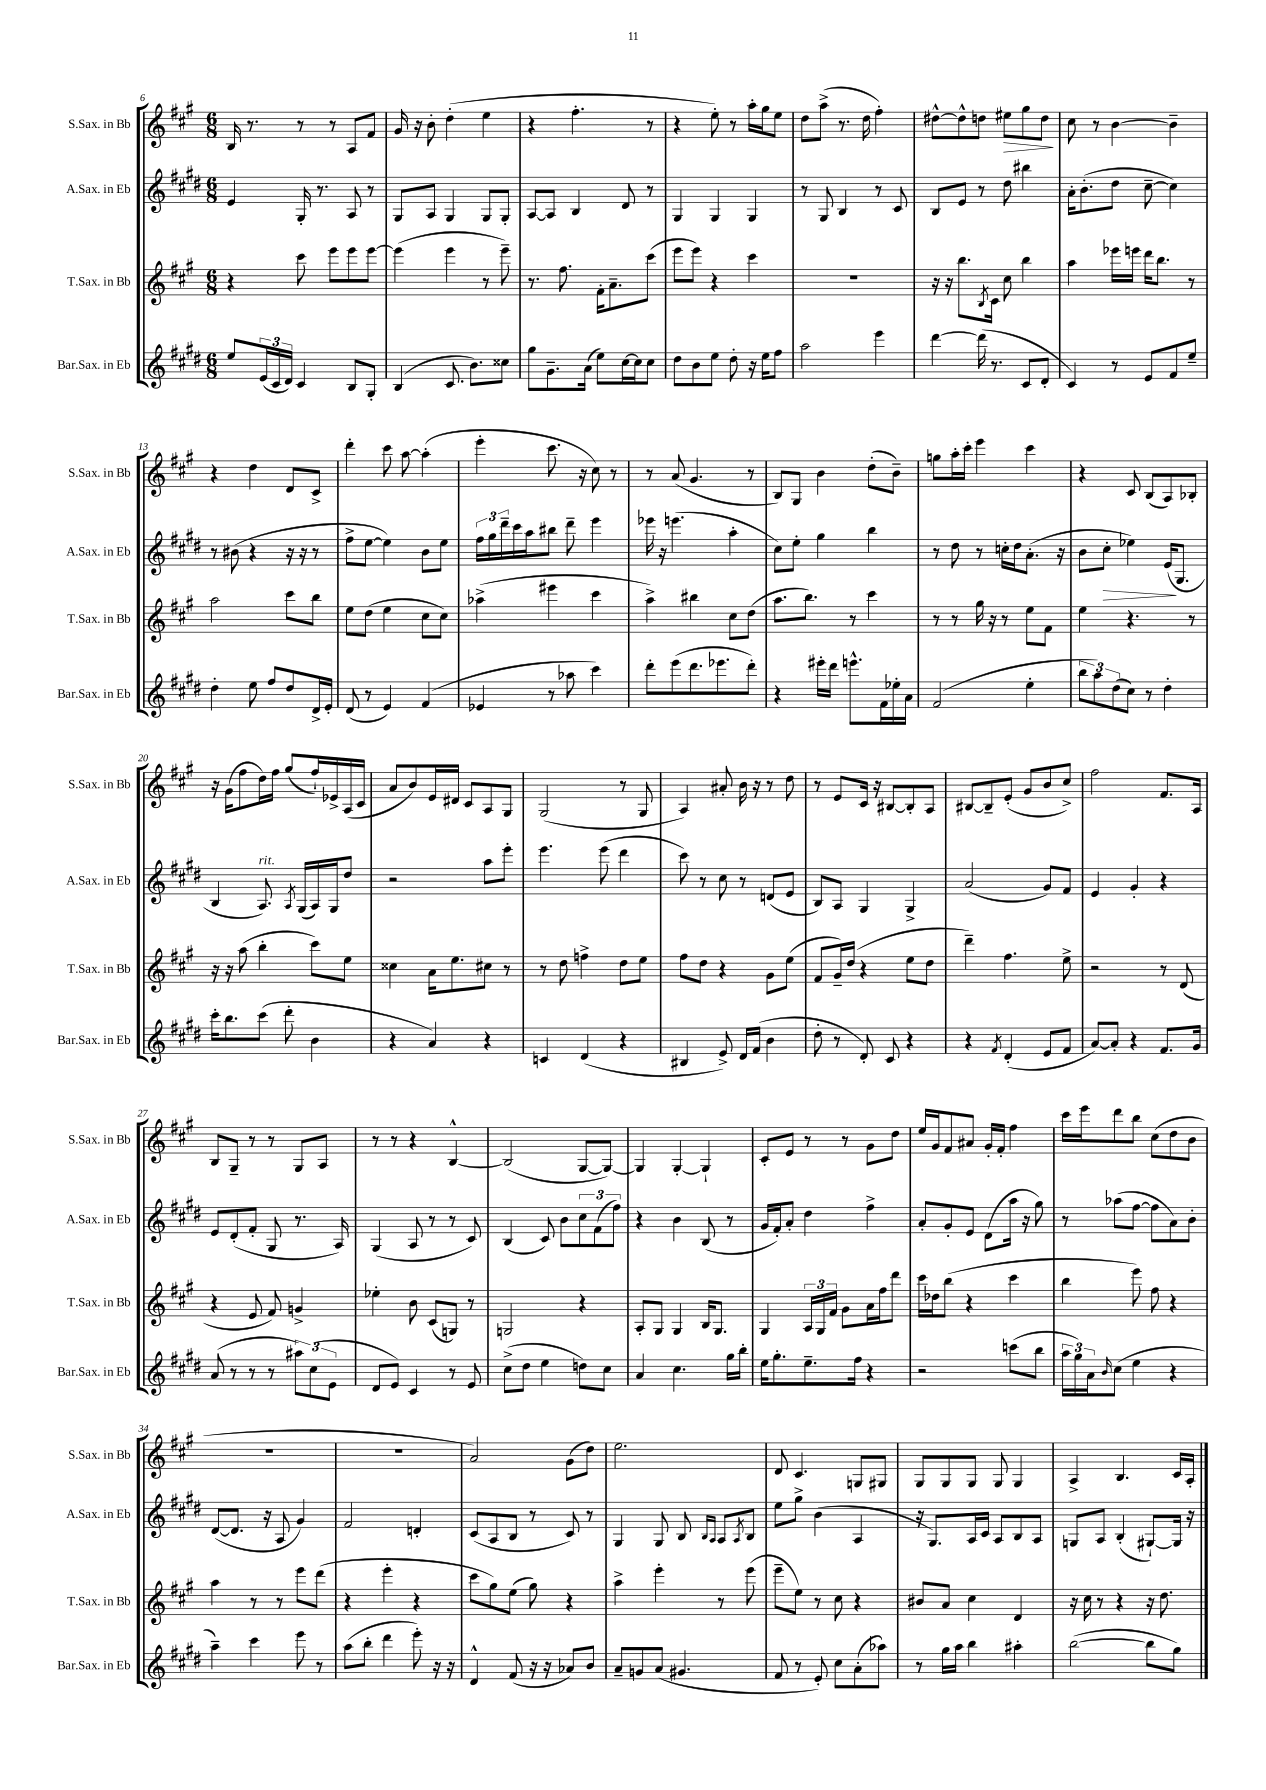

**kern	**kern	**kern	**dynam	**kern	**dynam
*part4	*part3	*part2	*part2	*part1	*part1
*staff4	*staff3	*staff2	*staff2	*staff1	*staff1
*I"Bar.Sax. in Eb	*I"T.Sax. in Bb	*I"A.Sax. in Eb	*	*I"S.Sax. in Bb	*
*I'Bar.Sax. in Eb	*I'T.Sax. in Bb	*I'A.Sax. in Eb	*	*I'S.Sax. in Bb	*
*clefG2	*clefG2	*clefG2	*	*clefG2	*
*k[f#c#g#d#]	*k[f#c#g#]	*k[f#c#g#d#]	*	*k[f#c#g#]	*
*M6/8	*M6/8	*M6/8	*	*M6/8	*
=6	=6	=6	=6	=6	=6
8ee/L	4r	4e/	.	16B/	.
.	.	.	.	8.r	.
(24e/L	.	.	.	.	.
24c#/	.	.	.	.	.
24d#/JJ)	.	.	.	.	.
4c#/	8ccc#\	16G#'/	.	8r	.
.	.	8.r	.	.	.
.	8eee\L	.	.	8r	.
8B/L	8eee\	8A/	.	8A/L	.
8G#'/J	[8eee\J	8r	.	8f#/J	.
=7	=7	=7	=7	=7	=7
(4B/	(4eee\]	8G#/L	.	16g#/	.
.	.	.	.	16r	.
.	.	8A/J	.	8b'\	.
8.c#/	4eee\	4G#/	.	(4dd'\	.
8.b\L)	.	.	.	.	.
.	8r	8G#/L	.	4ee\	.
8cc##X\J	8eee~\)	8G#'/J	.	.	.
=8	=8	=8	=8	=8	=8
8gg#\L	8.r	[8A/L	.	4r	.
8.g#~\	.	8A/J]	.	.	.
.	8.ff#\	.	.	.	.
.	.	4B/	.	4.ff#'\	.
(16a\Jk	.	.	.	.	.
8ee\L)	16f#'\KL	.	.	.	.
.	8.a~\	.	.	.	.
[16cc#\L	.	8d#/	.	.	.
16cc#\J]	.	.	.	.	.
8cc#\J	(8ccc#\J	8r	.	8r	.
=9	=9	=9	=9	=9	=9
8dd#\L	8eee\L	4G#/	.	4r	.
8b\	8eee\J)	.	.	.	.
8ee\J	4r	4G#/	.	8ee'\)	.
8dd#'\	.	.	.	8r	.
16r	4ccc#\	4G#/	.	16aa'\LL	.
16ee\KL	.	.	.	16gg#\J	.
8ff#\J	.	.	.	8ee\J	.
=10	=10	=10	=10	=10	=10
2aa\	2.r	8r	.	8dd\L	.
.	.	8G#/	.	(8aa^\J	.
.	.	4B/	.	8.r	.
.	.	.	.	16dd\	.
4eee\	.	8r	.	4ff#'\)	.
.	.	8c#/	.	.	.
=11	=11	=11	=11	=11	=11
[4ddd#\	16r	8B/L	.	[8dd#X^^\L	.
.	16r	.	.	.	.
.	8.bb\L	8e/J	.	8dd#^^\]	.
(16ddd#\]	.	8r	.	8ddn\J	.
.	8qB/	.	.	.	.
8.r	16c#\Jk	.	.	.	.
!	!	!	!	!	!LO:HP:b
.	8cc#\	8dd#\	.	8ee#X\L	>
8c#/L	4bb\	4bb#X\	.	8gg#\	.
8d#'/J	.	.	.	8dd\J	.
.	.	.	.	.	]
=12	=12	=12	=12	=12	=12
4c#/)	4aa\	16a'\KL	.	8cc#\	.
.	.	(8.b'\	.	.	.
.	.	.	.	8r	.
8r	16eee-X\LL	8dd#\J	.	[4b\	.
.	16eeen\JJ	.	.	.	.
8e/L	16ddd\KL	[8cc#~\	.	.	.
.	8.bb\J	.	.	.	.
8f#/	.	4cc#\])	.	4b~\]	.
8ee~/J	8r	.	.	.	.
!!LO:LB:g=z
=13	=13	=13	=13	=13	=13
4dd#'\	2aa\	8r	.	4r	.
.	.	(8b#X\	.	.	.
8ee\	.	4r	.	4dd\	.
8ff#/L	.	.	.	.	.
8dd#/	8ccc#\L	16r	.	8d/L	.
.	.	16r	.	.	.
16d#^/L	8bb\J	8r	.	8c#^/J	.
16e'/JJ	.	.	.	.	.
=14	=14	=14	=14	=14	=14
(8d#/	8ee\L	8ff#^\L	.	4ddd'\	.
8r	(8dd\J	[8ee\J	.	.	.
4e/)	4ee\	4ee\])	.	8ccc#\	.
.	.	.	.	[8aa\	.
(4f#/	8cc#\L	8b\L	.	(4aa'\]	.
.	8cc#\J)	8ee\J	.	.	.
=15	=15	=15	=15	=15	=15
4e-X/	(4aa-X^\	24ff#\LL	.	4eee'\	.
.	.	24gg#\	.	.	.
.	.	24ddd#~\	.	.	.
.	.	16ccc#\	.	.	.
.	.	16aa\J	.	.	.
8r	4eee#X\	8bb#X\J	.	8.ccc#\	.
8aa-X\	.	8ddd#~\	.	.	.
.	.	.	.	16r	.
4ccc#\)	4ccc#\	4eee\	.	8cc#\)	.
.	.	.	.	8r	.
=16	=16	=16	=16	=16	=16
8ddd#'\L	4aa^\)	16eee-X\	.	8r	.
.	.	16r	.	.	.
(8eee\	.	(4.eeen\	.	(8a/	.
8.ddd#\	4bb#X\	.	.	4.g#/	.
8.eee-X\	.	.	.	.	.
.	8cc#\L	4aa'\	.	.	.
8ddd#'\J)	(8dd\J	.	.	8r	.
=17	=17	=17	=17	=17	=17
4r	8.aa\L	8cc#\L)	.	8B/L)	.
.	.	8ee'\J	.	8G#/J	.
.	8.bb\J)	.	.	.	.
16eee#X'\LL	.	4gg#\	.	4b\	.
16ddd#\JJ	.	.	.	.	.
8.eeen^^\L	8r	.	.	.	.
.	4ccc#\	4bb\	.	(8dd'\L	.
16f#\L	.	.	.	.	.
16ee-X'\	.	.	.	8b~\J)	.
16a\JJ	.	.	.	.	.
=18	=18	=18	=18	=18	=18
(2f#/	8r	8r	.	8ggn\L	.
.	8r	8dd#\	.	16aa'\L	.
.	.	.	.	16ccc#'\JJ	.
.	16gg#\	8r	.	4eee\	.
.	16r	.	.	.	.
.	8r	16ccn'\LL	.	.	.
.	.	16dd#\J	.	.	.
4ee'\	8ee\L	(8.a'\J	.	4ccc#\	.
.	8f#\J	.	.	.	.
.	.	16r	.	.	.
=19	=19	=19	=19	=19	=19
12bb\L	4ee\	8b\L	.	4r	.
12aa\)	.	.	.	.	.
!	!	!	!LO:HP:b	!	!
.	.	8cc#'\J	>	.	.
(12dd#\	.	.	.	.	.
8cc#\J)	4.r	4ee-X\)	.	8c#/	.
8r	.	.	.	(8B/L	.
4dd#'\	.	(16e/KL	.	8A/)	.
.	.	8.G#/J	]	.	.
.	8r	.	.	8B-X'/J	.
!!LO:LB:g=z
=20	=20	=20	=20	=20	=20
16ccc#'\KL	16r	4B/	.	16r	.
8.bb\	16r	.	.	(16g#\KL	.
.	(8aa\	.	.	8ff#\	.
!	!	!LO:TX:a:i:t=rit.	!	!	!
(8ccc#\J	4bb'\	8.A/)	.	16dd\L)	.
.	.	.	.	16ff#\JJ	.
8ddd#'\	.	.	.	(8gg#/L	.
.	.	8qA/	.	.	.
.	.	(16G#/LL	.	.	.
4b\	8ccc#\L)	16A/)	.	16ff#`/L)	.
.	.	16G#/J	.	16e-X^/	.
.	8ee\J	8dd#/J	.	(16A/	.
.	.	.	.	16c#/JJ	.
=21	=21	=21	=21	=21	=21
4r	4cc##X\	2r	.	8a/L	.
.	.	.	.	8b/)	.
4a/)	16a\KL	.	.	16e/L	.
.	8.ee\	.	.	16d#X/JJ	.
.	.	.	.	8c#/L	.
4r	8cc#X\J	8aa\L	.	8A/	.
.	8r	8eee'\J	.	8G#/J	.
=22	=22	=22	=22	=22	=22
4cn/	8r	4.eee\	.	(2G#/	.
.	8dd\	.	.	.	.
(4d#/	4ffn^\	.	.	.	.
.	.	(8eee\	.	.	.
4r	8dd\L	4ddd#\	.	8r	.
.	8ee\J	.	.	8G#/	.
=23	=23	=23	=23	=23	=23
4B#X/	8ff#\L	8ccc#\)	.	4A/)	.
.	8dd\J	8r	.	.	.
8e^/)	4r	8cc#\	.	8a#X'/	.
16d#/LL	.	8r	.	16b\	.
(16f#/JJ	.	.	.	16r	.
4b\	8g#\L	(8dn/L	.	8r	.
.	(8ee\J	8e/J	.	8dd\	.
=24	=24	=24	=24	=24	=24
8dd#'\	8f#/L	8B/L)	.	8r	.
8r	16g#~/L)	8A/J	.	8e/L	.
.	(16dd/JJ	.	.	.	.
8d#'/)	4r	4G#/	.	16c#/Jk	.
.	.	.	.	16r	.
8c#/	.	.	.	[8B#X/L	.
4r	8ee\L	4G#^/	.	8B#'/]	.
.	8dd\J	.	.	8A/J	.
=25	=25	=25	=25	=25	=25
4r	4ddd~\)	(2a/	.	[8B#X/L	.
.	.	.	.	8B#~/]	.
8qf#/	.	.	.	.	.
(4d#'/	4.ff#\	.	.	(8e'/J	.
.	.	.	.	8g#/L	.
8e/L	.	8g#/L)	.	8b/	.
8f#/J	8ee^\	8f#/J	.	8cc#^/J)	.
=26	=26	=26	=26	=26	=26
[8a/L)	2r	4e/	.	2ff#\	.
8a'/J]	.	.	.	.	.
4r	.	4g#'/	.	.	.
8.f#/L	8r	4r	.	8.f#/L	.
.	(8d/	.	.	.	.
16g#/Jk	.	.	.	16A/Jk	.
!!LO:LB:g=z
=27	=27	=27	=27	=27	=27
(8a/	4r	8e/L	.	8B/L	.
8r	.	(8d#'/	.	8G#~/J	.
8r	8e/	8f#'/J	.	8r	.
8r	8f#/)	8G#/	.	8r	.
12aa#X\L)	4gn^/	8.r	.	8G#/L	.
(12cc#\	.	.	.	.	.
.	.	.	.	8A/J	.
12e\J	.	.	.	.	.
.	.	16A/)	.	.	.
=28	=28	=28	=28	=28	=28
8d#/L	4ee-X'\	(4G#/	.	8r	.
8e/J)	.	.	.	8r	.
4c#/	8b\	8A/	.	4r	.
.	(8c#/L	8r	.	.	.
8r	8Gn/J)	8r	.	[4B^^/	.
8e/	8r	8c#/)	.	.	.
=29	=29	=29	=29	=29	=29
(8cc#^\L	2Gn/	(4B/	.	(2B/]	.
8dd#\J	.	.	.	.	.
4ee\	.	8c#/)	.	.	.
.	.	8b\L	.	.	.
8ddn\L)	4r	12cc#\	.	[8G#/L	.
.	.	(12f#\	.	.	.
8cc#\J	.	.	.	8G#/J_)	.
.	.	12ff#\J)	.	.	.
=30	=30	=30	=30	=30	=30
4a/	8A'/L	4r	.	4G#/]	.
.	8G#/J	.	.	.	.
4.cc#\	4G#/	4b\	.	[4G#'/	.
.	16B/KL	(8B/	.	4G#`/]	.
.	8.G#/J	.	.	.	.
16gg#\LL	.	8r	.	.	.
16bb'\JJ	.	.	.	.	.
=31	=31	=31	=31	=31	=31
16ee\KL	4G#/	16g#/LL	.	8c#'/L	.
8.gg#'\	.	16f#'/J)	.	.	.
.	.	8a'/J	.	8e/J	.
8.ee~\	24A/LL	4dd#\	.	8r	.
.	24G#/	.	.	.	.
.	24f#/JJ	.	.	.	.
.	8g#\L	.	.	8r	.
16ff#\Jk	.	.	.	.	.
4r	16a\L	4ff#^\	.	8g#\L	.
.	16ff#\J	.	.	.	.
.	8ddd\J	.	.	8dd\J	.
=32	=32	=32	=32	=32	=32
2r	16ccc#\LL	8a'/L	.	16ee/LL	.
.	16dd-X\J	.	.	16g#/J	.
.	(8bb\J	8g#'/	.	8f#/	.
.	4r	8e/J	.	8a#X/J	.
.	.	(8d#\L	.	16g#'/LL	.
.	.	.	.	16f#'/JJ	.
(8cccn\L	4ccc#\	16aa\Jk	.	4ff#\	.
.	.	16r	.	.	.
8bb\J	.	8gg#\)	.	.	.
=33	=33	=33	=33	=33	=33
24aa\LL	4bb\	8r	.	16ccc#\LL	.
24gg#\)	.	.	.	.	.
.	.	.	.	16eee\J	.
24a\J	.	.	.	.	.
16qqb/	.	.	.	.	.
(8cc#\J	.	(8aa-X\L	.	8ddd\	.
4ee\	8eee\)	[8ff#\J	.	8bb\J	.
.	8ff#\	8ff#\L]	.	(8cc#\L	.
4r	4r	8a\)	.	8dd\	.
.	.	8b'\J	.	8b\J	.
!!LO:LB:g=z
=34	=34	=34	=34	=34	=34
4aa~\)	4aa\	([8d#/L	.	2.r	.
.	.	8.d#/J]	.	.	.
4ccc#\	8r	.	.	.	.
.	.	16r	.	.	.
.	8r	8A/	.	.	.
8eee\	8eee\L	4g#/)	.	.	.
8r	(8ddd\J	.	.	.	.
=35	=35	=35	=35	=35	=35
(8aa\L	4r	2f#/	.	2.r	.
8bb'\J	.	.	.	.	.
4ddd#\	4eee'\	.	.	.	.
8eee'\)	4r	4dn'/	.	.	.
16r	.	.	.	.	.
16r	.	.	.	.	.
=36	=36	=36	=36	=36	=36
4d#^^/	8ccc#\L	(8c#/L	.	2a/)	.
.	8gg#\)	8A/	.	.	.
(8f#/	(8ee\J	8B/J	.	.	.
16r	8gg#\)	8r	.	.	.
16r	.	.	.	.	.
8a-X/L)	4r	8c#/)	.	(8g#\L	.
8b/J	.	8r	.	8dd\J)	.
=37	=37	=37	=37	=37	=37
8a~/L	4aa^\	4G#/	.	2.ee\	.
8gn/	.	.	.	.	.
(8a/J	4eee'\	8G#/	.	.	.
4.g#X/	.	8B/	.	.	.
.	.	16qqB/LL	.	.	.
.	.	16qqA/JJ	.	.	.
.	8r	8A/L	.	.	.
.	.	8qA/	.	.	.
.	(8eee\	8B/J	.	.	.
=38	=38	=38	=38	=38	=38
8f#/	8eee~\L	8ee\L	.	8d/	.
8r	8ee\J)	8gg#^\J	.	4.c#/	.
8e'/)	8r	(4b\	.	.	.
8cc#\L	8cc#\	.	.	.	.
(8a'\	4r	4A/	.	8Gn/L	.
8aa-X\J)	.	.	.	8G#X/J	.
=39	=39	=39	=39	=39	=39
8r	8b#X/L	16r	.	8G#/L	.
.	.	8.G#/L)	.	.	.
16gg#\LL	8a/J	.	.	8G#/	.
16aa\JJ	.	.	.	.	.
4bb\	4cc#\	16A/L	.	8G#/J	.
.	.	16c#/JJ	.	.	.
.	.	8A/L	.	8G#/	.
4aa#X'\	4d/	8B/	.	4G#/	.
.	.	8A/J	.	.	.
=40	=40	=40	=40	=40	=40
([2bb\	16r	8Gn/L	.	4A^/	.
.	16cc#\	.	.	.	.
.	8r	8A/J	.	.	.
.	4r	(4B'/	.	4.B/	.
8bb\L]	16r	[8G#X`/L)	.	.	.
.	8.dd\	.	.	.	.
8gg#\J)	.	16G#/Jk]	.	16c#/LL	.
.	.	16r	.	16A'/JJ	.
==	==	==	==	==	==
*-	*-	*-	*-	*-	*-
